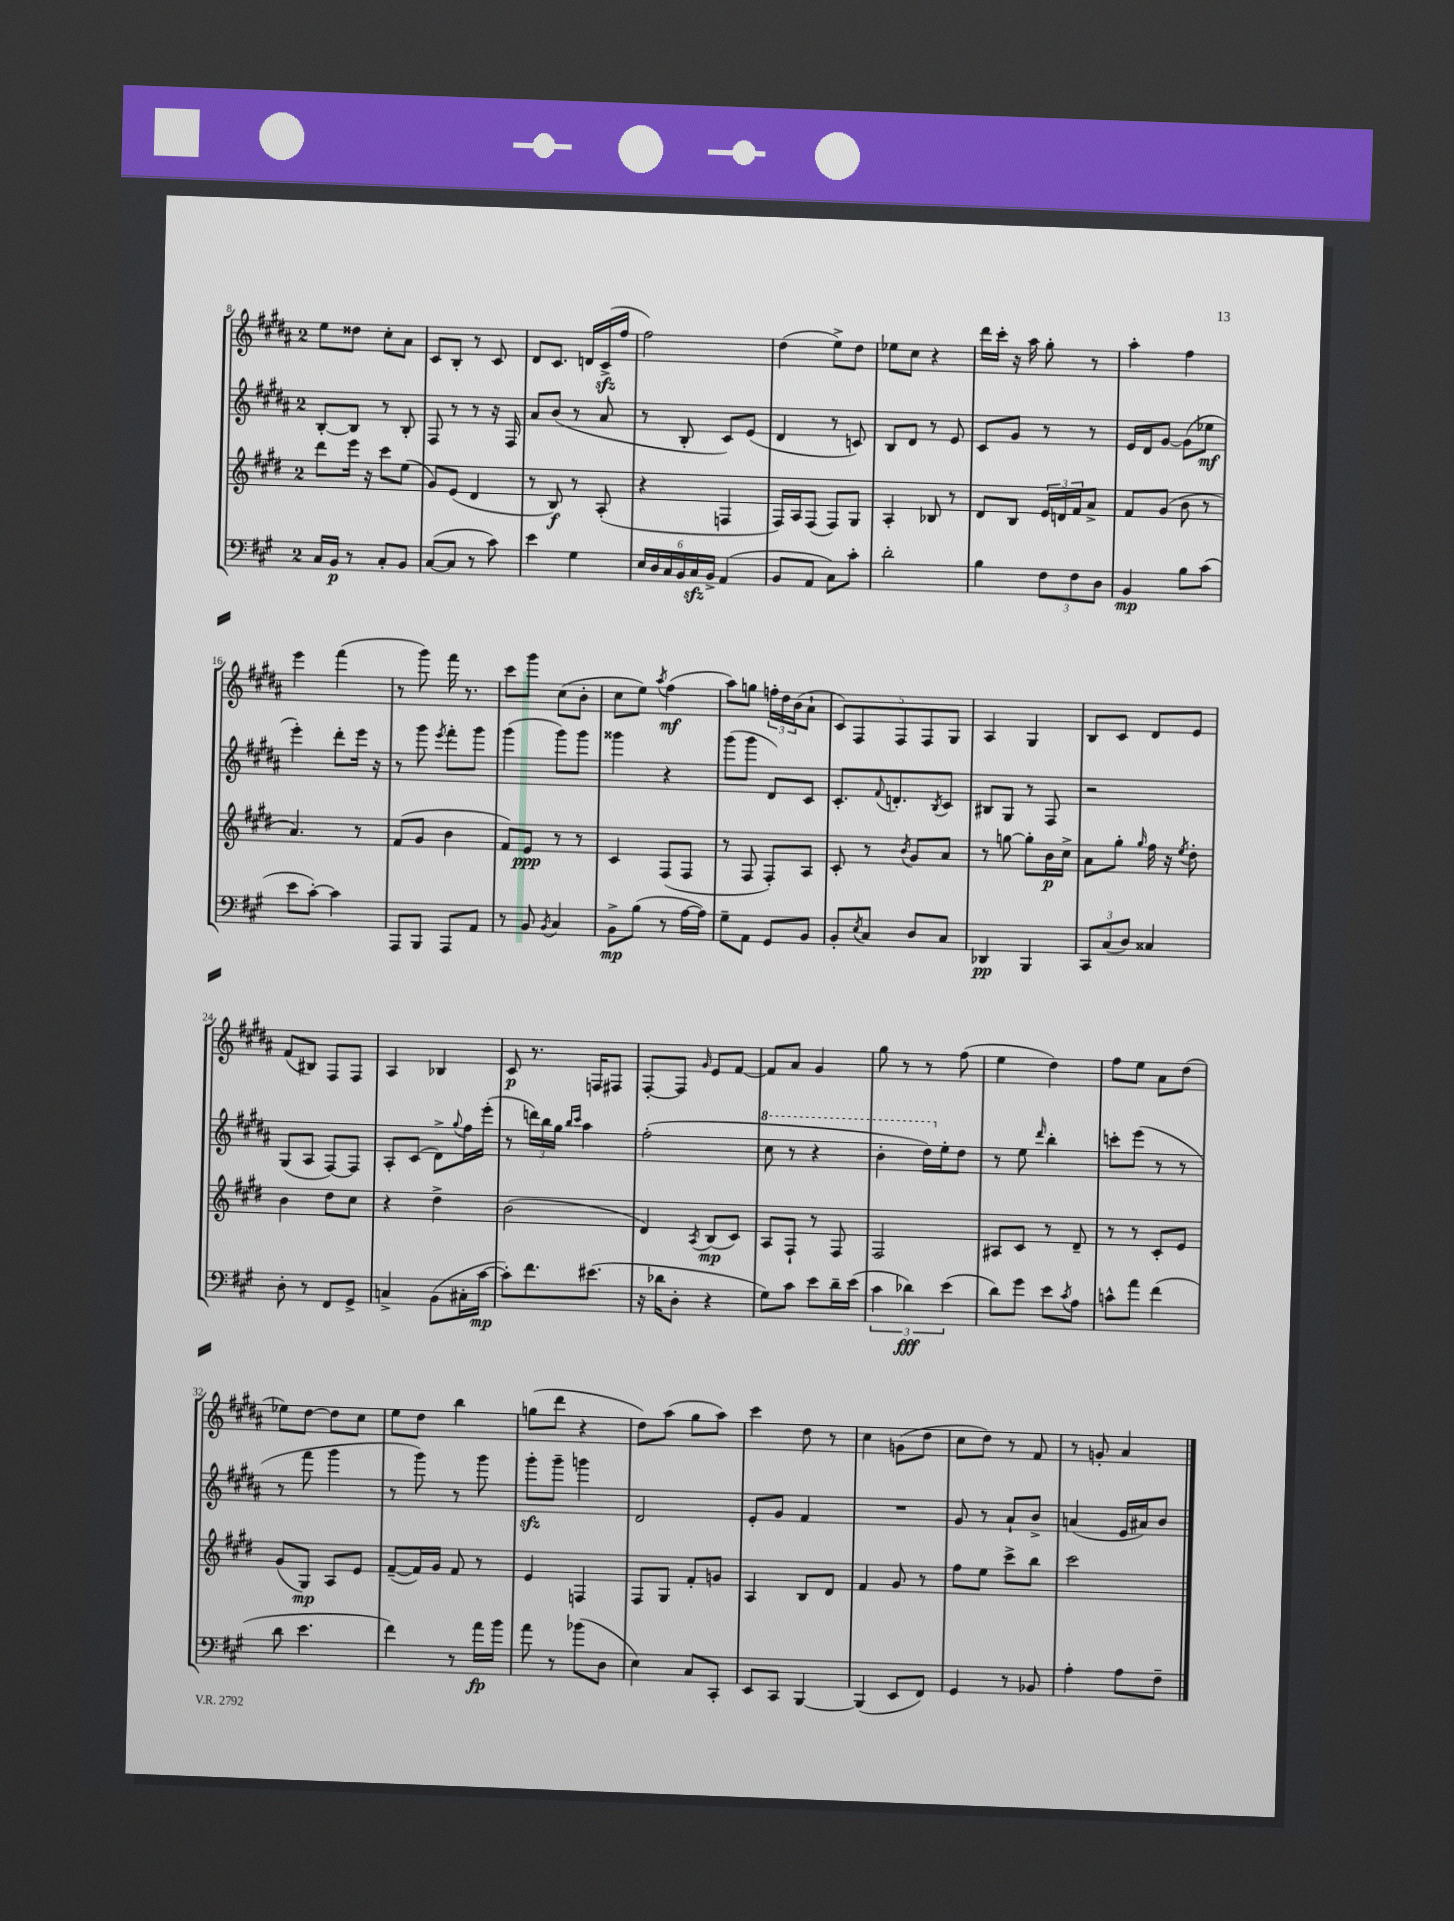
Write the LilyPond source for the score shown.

<<
\new StaffGroup <<
\new Staff = "s0" {
    \clef treble \key b \major \once \override Staff.TimeSignature.style = #'single-digit \time 2/4
    e''8 disis''8 cis''8-. ais'8 |
    cis'8 b8-. r8 cis'8 |
    dis'8 cis'8. d'16 cis'16->\sfz( fis''16 |
    fis''2) |
    dis''4( e''8->) dis''8 |
    ees''8 cis''8 r4 |
    dis'''16 cis'''16-. r16 ais''16 gis''8-. r8 |
    ais''4-. fis''4 |
    e'''4 fis'''4( |
    r8 gis'''8) fis'''16 r8. |
    cis'''8 gis'''8 cis''8( b'8-. |
    cis''8 e''8) \acciaccatura { ais''8 } fis''4\mf( |
    ais''8) g''8 \tuplet 3/2 { f''16-. dis''16 b'16( } ais'8-! |
    \tuplet 5/4 { cis'8) fis8 fis8 fis8 gis8 } |
    ais4 gis4 |
    b8 cis'8 dis'8 e'8 |
    fis'8( bis8) fis8 fis8 |
    ais4 bes4 |
    cis'8\p r8. f16 fis8 |
    fis8~-. fis8 \grace { gis'16 } e'8 fis'8~ |
    fis'8 ais'8 gis'4 |
    gis''8 r8 r8 fis''8( |
    e''4 dis''4) |
    fis''8 e''8 ais'8 dis''8( |
    ees''8) dis''8~ dis''8 cis''8 |
    e''8 dis''8 b''4 |
    g''8( dis'''8 r4 |
    dis''8) ais''8( gis''8 ais''8) |
    cis'''4 dis''8 r8 |
    cis''4 g'8( dis''8 |
    cis''8 dis''8) r8 fis'8 |
    r8 g'8-. ais'4 \bar "|." |
}
\new Staff = "s1" {
    \clef treble \key b \major \once \override Staff.TimeSignature.style = #'single-digit \time 2/4
    b8~-. b8 r8 b8-. |
    fis8 r8 r8 r16 fis16 |
    ais'8 b'8( r8 ais'8 |
    r8 b8-. cis'8) e'8( |
    dis'4 r8 c'8) |
    b8 dis'8 r8 e'8 |
    cis'8 gis'8 r8 r8 |
    e'16 dis'16 gis'8~ gis'8( ees''8\mf |
    e'''4-.) dis'''8-. e'''16 r16 |
    r8 gis'''8 \acciaccatura { e'''8 } fis'''8-. gis'''8 |
    gis'''4( gis'''8) gis'''8 |
    gisis'''4 r4 |
    gis'''8( gis'''8 dis'8) cis'8 |
    cis'8.-. \appoggiatura { fis'8 } d'8.-. \acciaccatura { b8 } cis'8 |
    bis8 gis8 r8 fis8 |
    r2 |
    gis8( ais8 fis8~) fis8 |
    ais8-. cis'8( dis'8->) \appoggiatura { gis''8 } fis''16 e'''16-.( |
    r8 \tuplet 3/2 { d'''16) b''16 gis''16 } \grace { b''16 cis'''16 } ais''4 |
    fis''2-.( |
    \ottava #1 cis'''8 r8 r4 |
    b''4-. dis'''16) \ottava #0 e''16-. dis''8 |
    r8 e''8 \grace { dis'''16 } b''4-. |
    c'''8-. e'''8( r8 r8 |
    r8 fis'''8 gis'''4 |
    r8 gis'''8) r8 gis'''8 |
    gis'''8-.\sfz gis'''8-- g'''4 |
    dis'2 |
    e'8-. gis'8 fis'4 |
    R2 |
    gis'8 r8 ais'8-! b'8-> |
    a'4( e'16 ais'16) b'8 \bar "|." |
}
\new Staff = "s2" {
    \clef treble \key e \major \once \override Staff.TimeSignature.style = #'single-digit \time 2/4
    dis'''8 e'''16 r16 cis'''8 e''8( |
    gis'8) e'8( dis'4 |
    r8 b8\f) r8 a8-.( |
    r4 f4 |
    fis16) a16 fis8( fis8) gis8 |
    a4-. bes8 r8 |
    dis'8 b8 \tuplet 3/2 { e'16 d'16 fis'16 } a'8-> |
    fis'8 gis'8( b'8 r8 |
    a'4.) r8 |
    fis'8( gis'8 b'4 |
    fis'8) e'8\ppp r8 r8 |
    cis'4 fis8( fis8 |
    r8 fis8 fis8-.) a8 |
    cis'8-. r8 \acciaccatura { b'8 } gis'8 a'8 |
    r8 g''8~ g''8-. b'16\p cis''16-> |
    a'8 gis''8-. \grace { gis''16 } fis''16 r16 \acciaccatura { e''8 } dis''8-. |
    b'4 dis''8 cis''8 |
    r4 dis''4-> |
    b'2( |
    dis'4) \acciaccatura { a8 } b8\mp( cis'8) |
    a8 fis8-! r8 fis8 |
    fis2 |
    ais8 cis'8 r8 dis'8-- |
    r8 r8 cis'8-. e'8 |
    gis'8( gis8\mp) a8 e'8 |
    fis'8~--( fis'16) gis'16 fis'8 r8 |
    e'4 f4 |
    fis8 gis8 fis'8-. g'8 |
    a4 b8 dis'8 |
    fis'4 gis'8 r8 |
    fis''8 e''8 cis'''8-> b''8 |
    cis'''2 \bar "|." |
}
\new Staff = "s3" {
    \clef bass \key a \major \once \override Staff.TimeSignature.style = #'single-digit \time 2/4
    cis16 b,16\p r8 cis8-. b,8 |
    cis8~( cis8 r8 cis'8) |
    e'4 gis4 |
    \tuplet 6/4 { e16 d16 cis16 b,16 cis16\sfz b,16-> } a,4( |
    b,8 a,8 cis8) cis'8-. |
    d'2-. |
    b4 \tuplet 3/2 { fis8 fis8 d8 } |
    b,4\mp b8 cis'8( |
    e'8 cis'8~-.) cis'4 |
    a,,8 b,,8 a,,8 a,8 |
    r8 b,8 \acciaccatura { b,8 } cis4 |
    b,8->\mp b8( r8 a16~ a16) |
    gis8-- a,8 gis,8 b,8 |
    b,8-. \acciaccatura { e8 } cis8 d8 cis8 |
    des,4\pp b,,4 |
    \tuplet 3/2 { cis,8 cis8( d8) } cisis4 |
    d8-. r8 fis,8 gis,8-> |
    c4-> b,8( cis16-. cis'16~\mp |
    cis'8-.) fis'8. eis'8.( |
    r16 des'16 d8-. r4 |
    gis8) cis'8 e'8 d'16-- e'16( |
    \tuplet 3/2 { cis'4 des'4\fff) e'4( } |
    d'8) gis'8 e'8 \acciaccatura { cis'8 } a8 |
    c'8-^ a'8 fis'4( |
    d'8 e'4. |
    fis'4) r8 a'16\fp b'16 |
    a'8 r8 bes'8( d8 |
    e4) cis8 cis,8-. |
    e,8 cis,8 b,,4~ |
    b,,4( e,8 fis,8) |
    gis,4 r8 bes,8 |
    a4-. a8 fis8-- \bar "|." |
}
>>
>>
\layout { \context { \Score currentBarNumber = #8 } }
